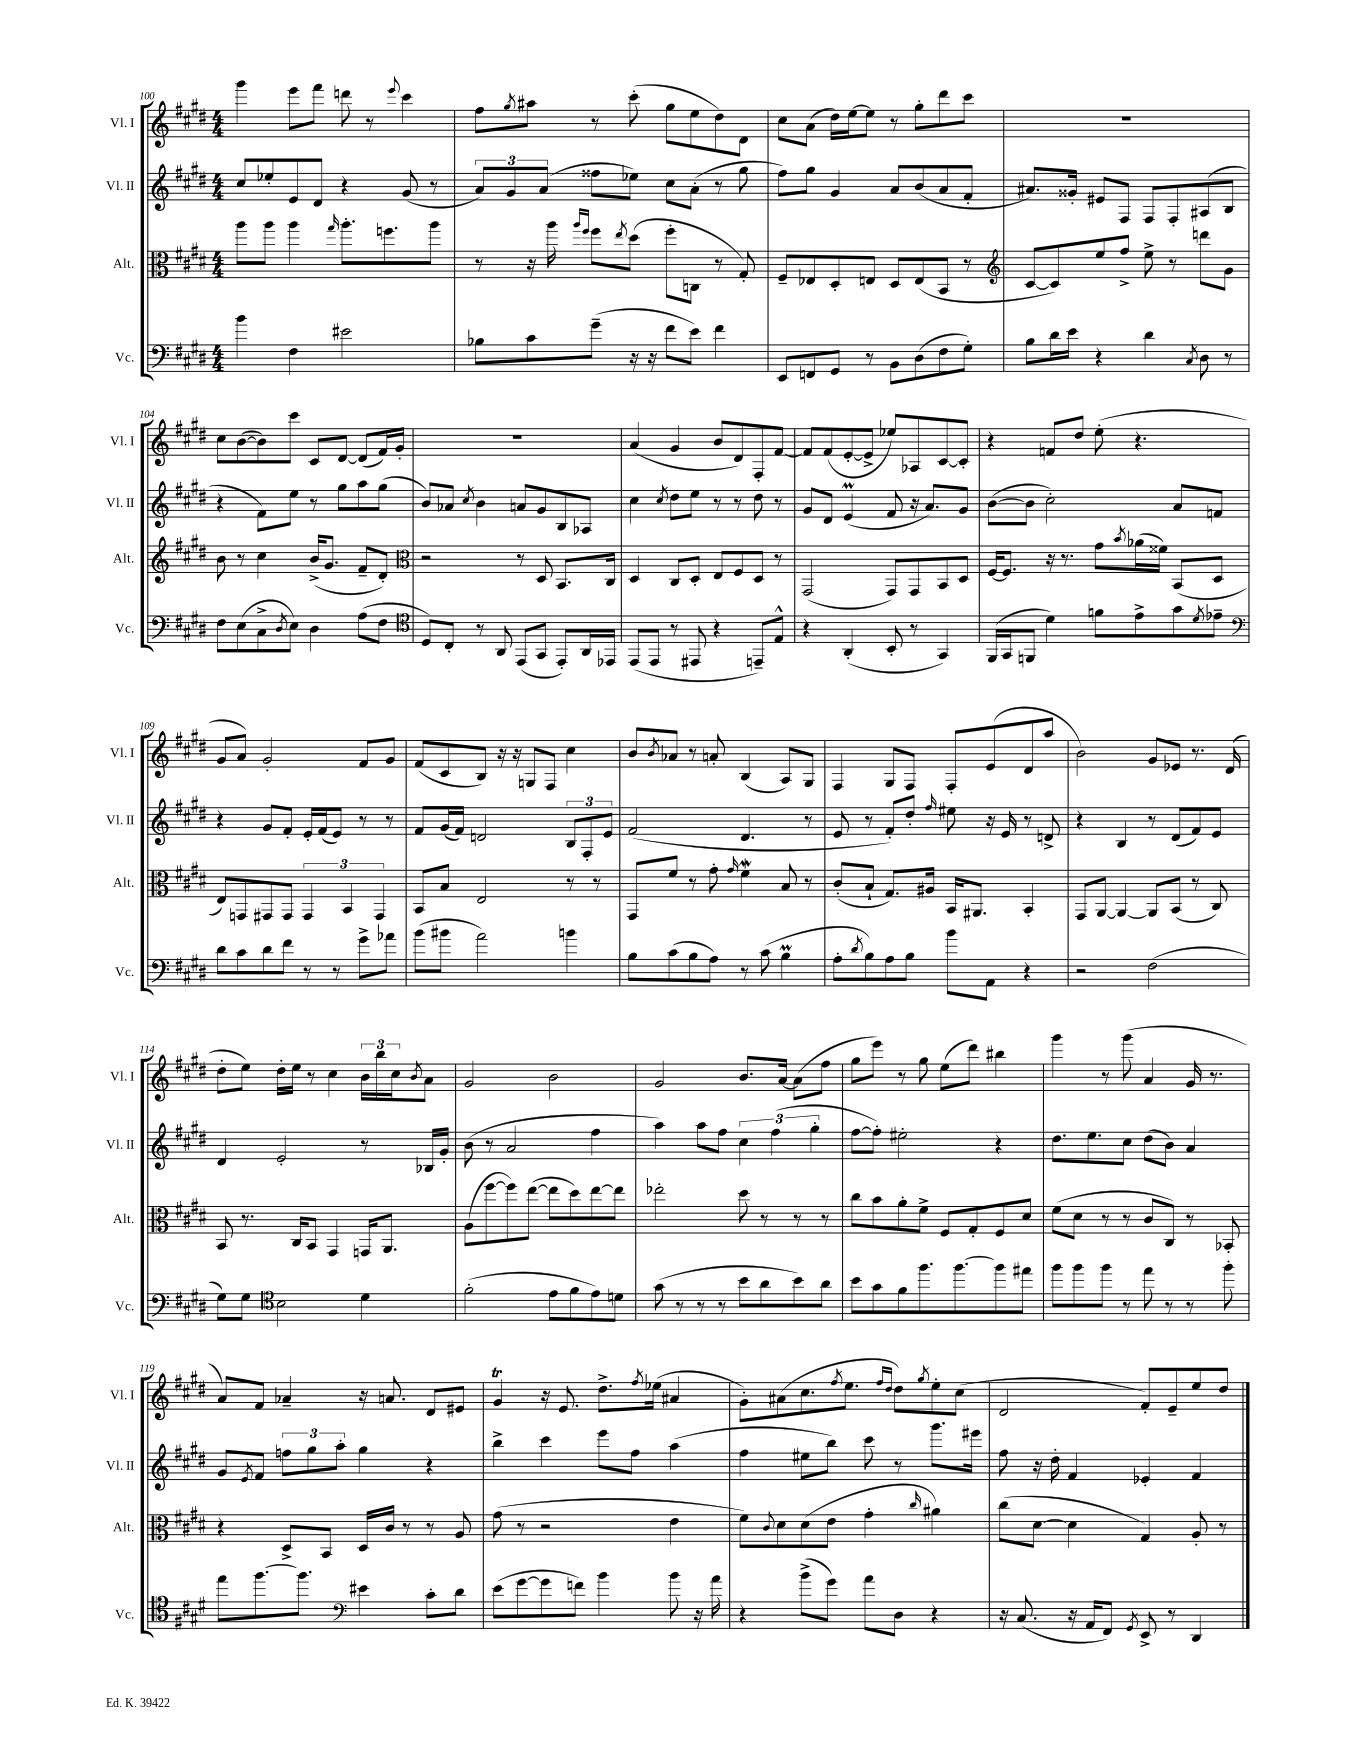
<<
\new StaffGroup <<
\new Staff = "s0" \with { instrumentName = "Vl. I" shortInstrumentName = "Vl. I" } {
    \clef treble \key e \major \numericTimeSignature \time 4/4
    gis'''4 e'''8 fis'''8 d'''8 r8 \appoggiatura { e'''8 } cis'''4 |
    fis''8 \acciaccatura { gis''8 } ais''8 r8 cis'''8-.( gis''8 e''8 dis''8) dis'8 |
    cis''8 a'8( dis''16) e''16~ e''8 r8 gis''8-. dis'''8 cis'''8 |
    R1 |
    cis''8 b'8~( b'8) cis'''8 cis'8 dis'8~ dis'8( fis'16) gis'16-. |
    R1 |
    a'4( gis'4 b'8 dis'8) fis8-. fis'8~ |
    fis'8 fis'8( e'8~-. e'8-> ees''8) aes8 cis'8~ cis'8-. |
    r4 f'8 dis''8 e''8-.( r4. |
    gis'8 a'8) gis'2-. fis'8 gis'8 |
    fis'8( cis'8 b8) r16 r16 g8 fis8 cis''4 |
    b'8 \acciaccatura { b'8 } aes'8 r8 a'8-. b4( a8) gis8 |
    fis4 gis8 fis8 fis8-. e'8( dis'8 a''8 |
    b'2) gis'8 ees'8 r8. dis'16( |
    dis''8-. e''8) dis''16-. e''16 r8 cis''4 \tuplet 3/2 { b'16 b''16 cis''16 } \acciaccatura { b'8 } a'8 |
    gis'2 b'2 |
    gis'2 b'8. a'16~ a'8( fis''8 |
    gis''8 e'''8) r8 gis''8 e''8( dis'''8) bis''4 |
    gis'''4 r8 gis'''8( a'4 gis'16 r8. |
    a'8) fis'8 aes'4-- r16 a'8. dis'8 eis'8 |
    gis'4\trill r16 e'8. dis''8.-> \acciaccatura { fis''8 } ees''16( ais'4 |
    gis'8-.) ais'8( cis''8. \acciaccatura { fis''8 } e''8. \grace { fis''16 dis''16 } dis''8) \acciaccatura { gis''8 } e''8-. cis''8( |
    dis'2 fis'8-.) e'8-- e''8 dis''8 \bar "|." |
}
\new Staff = "s1" \with { instrumentName = "Vl. II" shortInstrumentName = "Vl. II" } {
    \clef treble \key e \major \numericTimeSignature \time 4/4
    cis''8 ees''8-. e'8 dis'8 r4 gis'8( r8 |
    \tuplet 3/2 { a'8) gis'8 a'8( } fisis''8 ees''8) cis''8 a'8-.( r8 gis''8 |
    fis''8) gis''8 gis'4 a'8 b'8( a'8 fis'8-. |
    ais'8.) gisis'16-. eis'8 fis8 fis8 fis8-. ais8( b8 |
    r4 fis'8) e''8 r8 gis''8 a''8 gis''8( |
    b'8) aes'8 \acciaccatura { cis''8 } b'4 a'8 gis'8 b8 aes8 |
    cis''4 \acciaccatura { cis''8 } dis''8 e''8 r8 r8 dis''8 r8 |
    gis'8 dis'8 e'4\prall( fis'8 r16 a'8.) gis'8 |
    b'8~( b'8 cis''2-.) a'8 f'8 |
    r4 gis'8 fis'8-. e'16-. fis'16( e'8) r8 r8 |
    fis'8 gis'16( fis'16) d'2 \tuplet 3/2 { b8 fis8-. e'8 } |
    fis'2( dis'4. r8 |
    e'8 r8 fis'8-.) dis''8-. \grace { fis''16 } eis''8 r16 e'16 r8 d'8-> |
    r4 b4 r8 dis'8( fis'8) e'8 |
    dis'4 e'2-. r8 bes16 gis'16-. |
    b'8( r8 a'2 fis''4 |
    a''4) a''8 fis''8 \tuplet 3/2 { cis''4 fis''4( gis''4-. } |
    fis''8~ fis''8-.) eis''2-. r4 |
    dis''8. e''8. cis''8 dis''8( b'8) a'4 |
    gis'8 \acciaccatura { e'8 } fis'8 \tuplet 3/2 { f''8 gis''8 a''8-. } gis''4 r4 |
    b''4-> cis'''4 e'''8 fis''8 a''4( |
    fis''4 eis''8 b''8) cis'''8 r8 gis'''8. eis'''16 |
    fis''8 r16 dis''16-. fis'4 ees'4-. fis'4 \bar "|." |
}
\new Staff = "s2" \with { instrumentName = "Alt." shortInstrumentName = "Alt." } {
    \clef alto \key e \major \numericTimeSignature \time 4/4
    a''8 a''8 a''4 \grace { gis''16 } a''8.-. f''8. a''8 |
    r8 r16 a''16 \grace { a''16 fis''16 } fis''8 \acciaccatura { e''8 } dis''8( fis''8-. c8 r8 gis8-.) |
    fis8-- ees8 dis8-. e8 dis8 e8( b,8 r8 |
    \clef treble cis'8~ cis'8) e''8 fis''8-> e''8-> r8 d'''8 gis'8 |
    b'8 r8 cis''4 b'16->( gis'8. fis'8-- dis'8-.) |
    \clef alto r2 r8 dis8 b,8. cis16 |
    dis4 cis8 dis8-. e8 fis8 dis8 r8 |
    gis,2( gis,8) gis,8 b,8 dis8 |
    fis16~ fis8. r16 r8. gis'8 \acciaccatura { b'8 } aes'16( fisis'16) b,8( dis8 |
    e8) g,8 gis,8 gis,8 \tuplet 3/2 { gis,4 b,4 gis,4 } |
    b,8 b8 e2 r8 r8 |
    gis,8 fis'8 r8 gis'8-. \grace { gis'16 } fis'4\mordent b8 r8 |
    cis'8-.( b8-! gis8.) ais16 b,16 ais,8. b,4-. |
    gis,8 a,8~ a,4~ a,8 b,8( r8 cis8) |
    b,8 r8. cis16 b,8 gis,4 g,16 a,8. |
    a8( fis''8~ fis''8) e''8~( e''8 dis''8) e''8~ e''8 |
    ees''2-. dis''8 r8 r8 r8 |
    cis''8 b'8 a'8-. fis'8-> fis8 gis8-. fis8 dis'8 |
    fis'8( dis'8 r8 r8 cis'8 cis8) r8 bes,8-. |
    r4 dis8-> b,8 dis16 cis'16 r8 r8 a8 |
    gis'8( r8 r2 e'4 |
    fis'8) \appoggiatura { cis'8 } dis'8 dis'8( e'8 gis'4-. \grace { cis''16 } ais'4) |
    cis''8( dis'8~ dis'4 gis4) a8-. r8 \bar "|." |
}
\new Staff = "s3" \with { instrumentName = "Vc." shortInstrumentName = "Vc." } {
    \clef bass \key e \major \numericTimeSignature \time 4/4
    b'4 fis4 eis'2 |
    bes8 cis'8 gis'8--( r16 r16 fis'8 e'8) fis'4 |
    e,8 f,8 gis,8 r8 b,8 dis8( fis8 gis8-.) |
    b8 dis'16 e'16 r4 dis'4 \acciaccatura { cis8 } dis8 r8 |
    fis8 e8( cis8-> \acciaccatura { dis8 } e8) dis4 a8( fis8 |
    \clef tenor dis8) cis8-. r8 a,8 e,8( gis,8 e,8-.) a,16 ees,16 |
    e,8( e,8 r8 eis,8 r4 e,8--) e8-^ |
    r4 a,4-.( b,8-. r8 gis,4) |
    fis,16( gis,16 f,8 dis'4) f'8 e'8-> gis'8 \acciaccatura { dis'8 } ees'8-- |
    \clef bass dis'8 cis'8 dis'8 fis'8 r8 r8 gis'8-> aes'8 |
    b'8( bis'8 a'2) b'4 |
    b8 cis'8( b8 a8) r8 cis'8( b4\prall |
    a8-. \acciaccatura { dis'8 } b8) a8 b8 b'8 a,8 r4 |
    r2 fis2( |
    gis8) gis8 \clef tenor b2 dis'4 |
    fis'2-.( e'8 fis'8 e'8) d'8 |
    gis'8( r8 r8 r8 b'8 a'8 b'8) a'8 |
    b'8 gis'8 fis'8 fis''8. fis''8.~ fis''8 eis''8 |
    fis''8 fis''8 fis''8 r8 e''8 r8 r8 fis''8-. |
    e''8 fis''8.~ fis''8. \clef bass eis'4 cis'8-. dis'8 |
    e'8( gis'8~ gis'8 f'8) b'4 b'8 r16 a'16 |
    r4 b'8->( gis'8) a'8 dis8 r4 |
    r16 cis8.( r16 a,16 fis,8) \acciaccatura { gis,8 } e,8-> r8 dis,4 \bar "|." |
}
>>
>>
\layout { \context { \Score currentBarNumber = #100 } }
